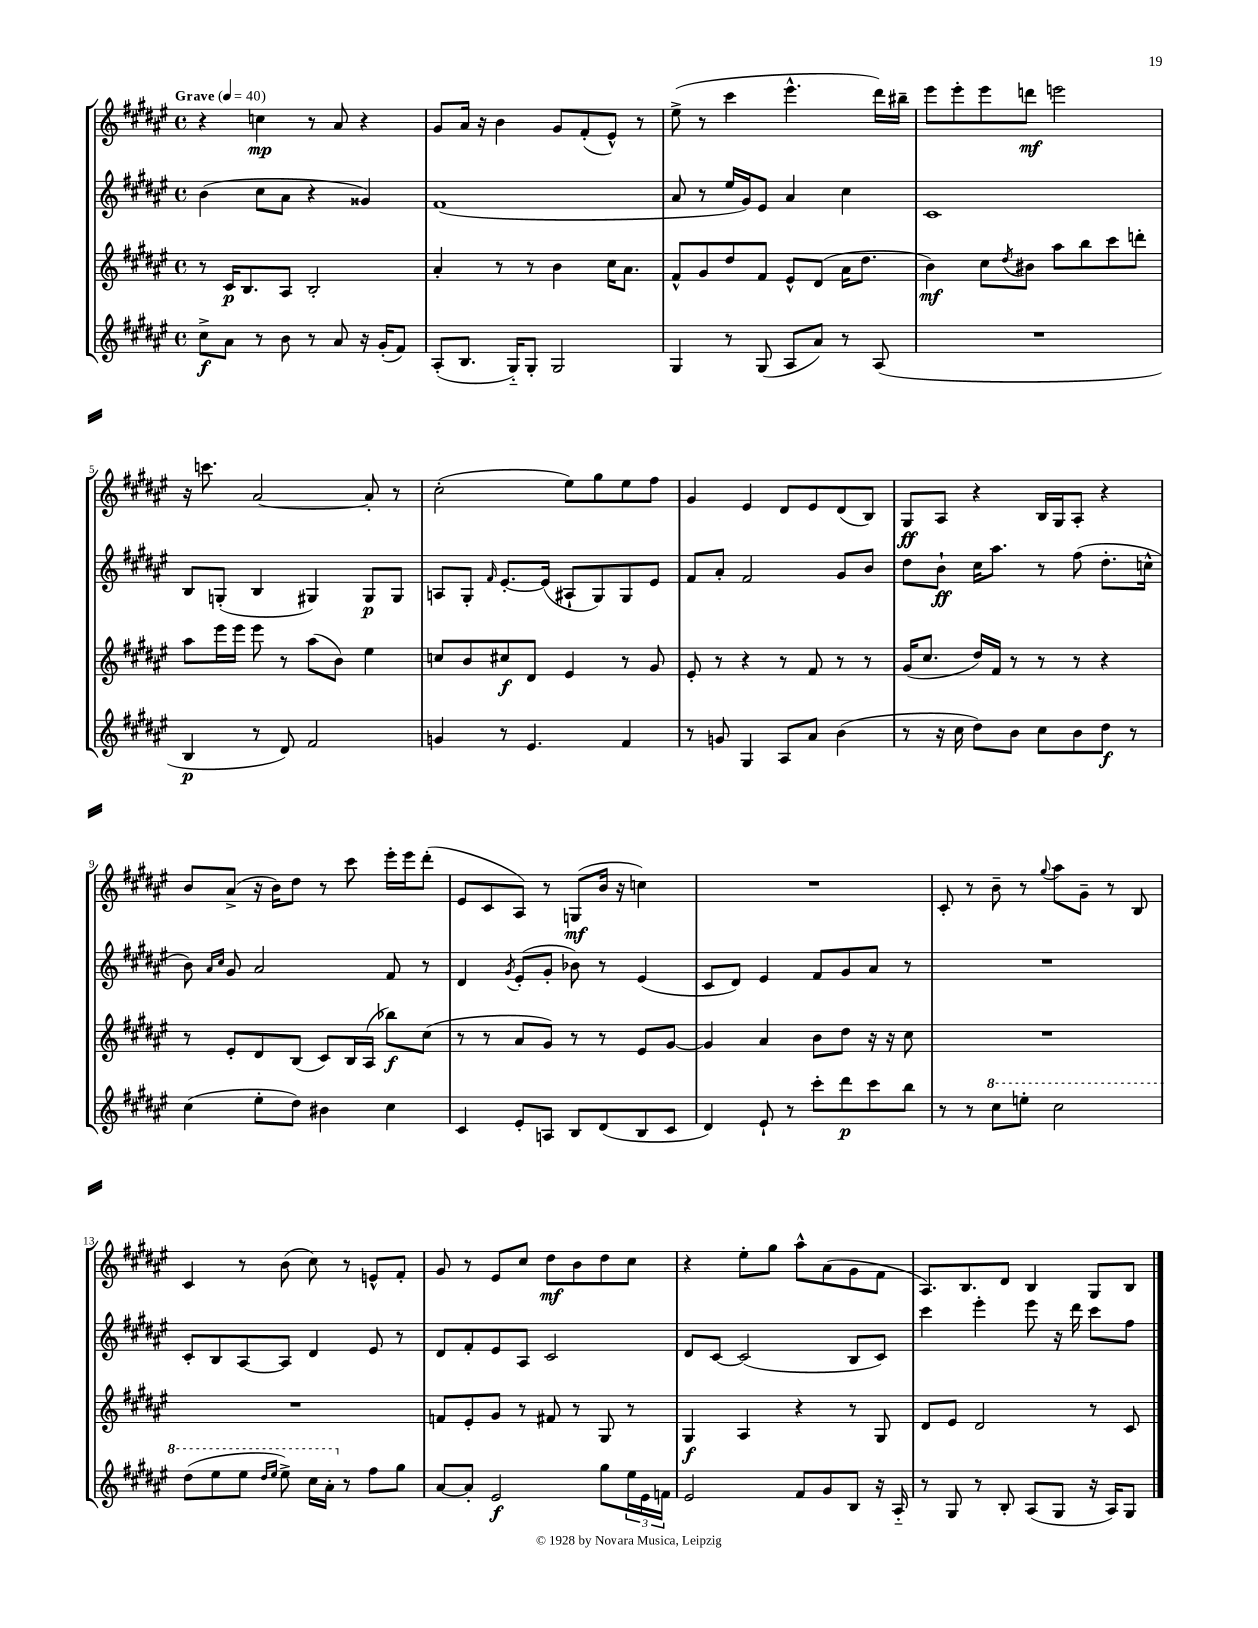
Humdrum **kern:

**kern	**kern	**kern	**kern
*staff4	*staff3	*staff2	*staff1
*clefG2	*clefG2	*clefG2	*clefG2
*k[f#c#g#d#a#e#]	*k[f#c#g#d#a#e#]	*k[f#c#g#d#a#e#]	*k[f#c#g#d#a#e#]
*M4/4	*M4/4	*M4/4	*M4/4
*met(c)	*met(c)	*met(c)	*met(c)
*MM40	*MM40	*MM40	*MM40
8cc#^	8r	(4b	4r
8a#	16c#	.	.
.	8.B	.	.
8r	.	8cc#	4cc
8b	8A#	8a#	.
8r	2B'	4r	8r
8a#	.	.	8a#
16r	.	4g##)	4r
(16g#'	.	.	.
8f#)	.	.	.
=	=	=	=
(8A#'	4a#'	(1f#	8g#
8.B	.	.	16a#
.	.	.	16r
.	8r	.	4b
16G#'~)	.	.	.
8G#'	8r	.	.
2G#	4b	.	8g#
.	.	.	(8f#'
.	16cc#	.	8e#^^)
.	8.a#	.	.
.	.	.	8r
=	=	=	=
4G#	8f#^^	8a#	(8ee#^
.	8g#	8r	8r
8r	8dd#	16ee#	4ccc#
.	.	16g#)	.
(8G#	8f#	8e#	.
8A#	8e#^^	4a#	4.eee#^^
8a#)	(8d#	.	.
8r	16a#	4cc#	.
.	8.dd#	.	.
(8A#	.	.	16ddd#)
.	.	.	16bb#~
=	=	=	=
1r	4b)	1c#	8eee#
.	.	.	8eee#'
.	8cc#	.	8eee#
.	8qdd#	.	.
.	8b#	.	8ddd
.	8aa#	.	2eee
.	8bb	.	.
.	8ccc#	.	.
.	8ddd'	.	.
=	=	=	=
4B	8aa#	8B	16r
.	.	.	8.ccc
.	16eee#	(8G'	.
.	16eee#	.	.
8r	8eee#	4B	[2a#
8d#)	8r	.	.
2f#	(8aa#	4G#)	.
.	8b)	.	.
.	4ee#	8G#	8a#']
.	.	8G#	8r
=	=	=	=
4g	8cc	8A	(2cc#'
.	8b	8G#'	.
.	.	16qqf#	.
8r	8cc#	[8.e#'	.
4.e#	8d#	.	.
.	.	(16e#]	.
.	4e#	8A#`	8ee#)
.	.	8G#)	8gg#
4f#	8r	8G#	8ee#
.	8g#	8e#	8ff#
=	=	=	=
8r	8e#'	8f#	4g#
8g	8r	8a#'	.
4G#	4r	2f#	4e#
8A#	8r	.	8d#
8a#	8f#	.	8e#
(4b	8r	8g#	(8d#
.	8r	8b	8B)
=	=	=	=
8r	(16g#	8dd#	8G#
.	8.cc#	.	.
16r	.	8b`	8A#
16cc#	.	.	.
8dd#)	16dd#)	16cc#	4r
.	16f#	8.aa#	.
8b	8r	.	.
8cc#	8r	8r	16B
.	.	.	16G#
8b	8r	(8ff#	8A#'
8dd#	4r	8.dd#'	4r
8r	.	.	.
.	.	16cc^^	.
=	=	=	=
(4cc#	8r	8b)	8b
.	.	16qqa#	.
.	.	16qqcc#	.
.	8e#'	8g#	(8a#^
8ee#'	8d#	2a#	16r
.	.	.	16b)
8dd#)	(8B	.	8dd#
4b#	8c#)	.	8r
.	16B	.	8ccc#
.	(16A#	.	.
4cc#	8bb-)	8f#	16eee#'
.	.	.	16eee#
.	(8cc#	8r	(8ddd#'
=	=	=	=
4c#	8r	4d#	8e#
.	8r	.	8c#
.	.	8qg#	.
8e#'	8a#	(8e#'	8A#)
8A	8g#)	8g#'	8r
8B	8r	8b-)	(8G
(8d#	8r	8r	16b
.	.	.	16r
8B	8e#	(4e#	4cc)
8c#	[8g#	.	.
=	=	=	=
4d#)	4g#]	8c#	1r
.	.	8d#)	.
8e#`	4a#	4e#	.
8r	.	.	.
8ccc#'	8b	8f#	.
8ddd#	8dd#	8g#	.
8ccc#	16r	8a#	.
.	16r	.	.
8bb	8cc#	8r	.
=	=	=	=
8r	1r	1r	8c#'
8r	.	.	8r
8ccc#	.	.	8b~
8eee'	.	.	8r
.	.	.	8qqgg#
2ccc#	.	.	8aa#
.	.	.	8g#~
.	.	.	8r
.	.	.	8B
=	=	=	=
(8ddd#	1r	8c#'	4c#
8eee#	.	8B	.
8eee#	.	[8A#	8r
16qqddd#	.	.	.
16qqeee#	.	.	.
8eee#^)	.	8A#]	(8b
16ccc#	.	4d#	8cc#)
16aa#'	.	.	.
8r	.	.	8r
8ff#	.	8e#	8e^^
8gg#	.	8r	8f#'
=	=	=	=
[8a#	8f	8d#	8g#
8a#']	8e#'	8f#'	8r
2e#	8g#	8e#	8e#
.	8r	8A#	8cc#
.	8f#	2c#	8dd#
.	8r	.	8b
8gg#	8G#	.	8dd#
24ee#	8r	.	8cc#
24e#	.	.	.
24f	.	.	.
=	=	=	=
2e#	4G#	8d#	4r
.	.	[8c#	.
.	4A#	(2c#]	8ee#'
.	.	.	8gg#
8f#	4r	.	8aa#^^
8g#	.	.	(8a#
8B	8r	8B	8g#
16r	8G#	8c#)	8f#
16A#'~	.	.	.
=	=	=	=
8r	8d#	4ccc#	8.A#)
8G#	8e#	.	.
.	.	.	8.B
8r	2d#	4eee#'	.
8B'	.	.	8d#
(8A#	.	8eee#	4B
8G#	.	16r	.
.	.	16ddd#	.
16r	8r	8ccc#	8G#
16A#)	.	.	.
8G#	8c#	8ff#	8B
==	==	==	==
*-	*-	*-	*-
